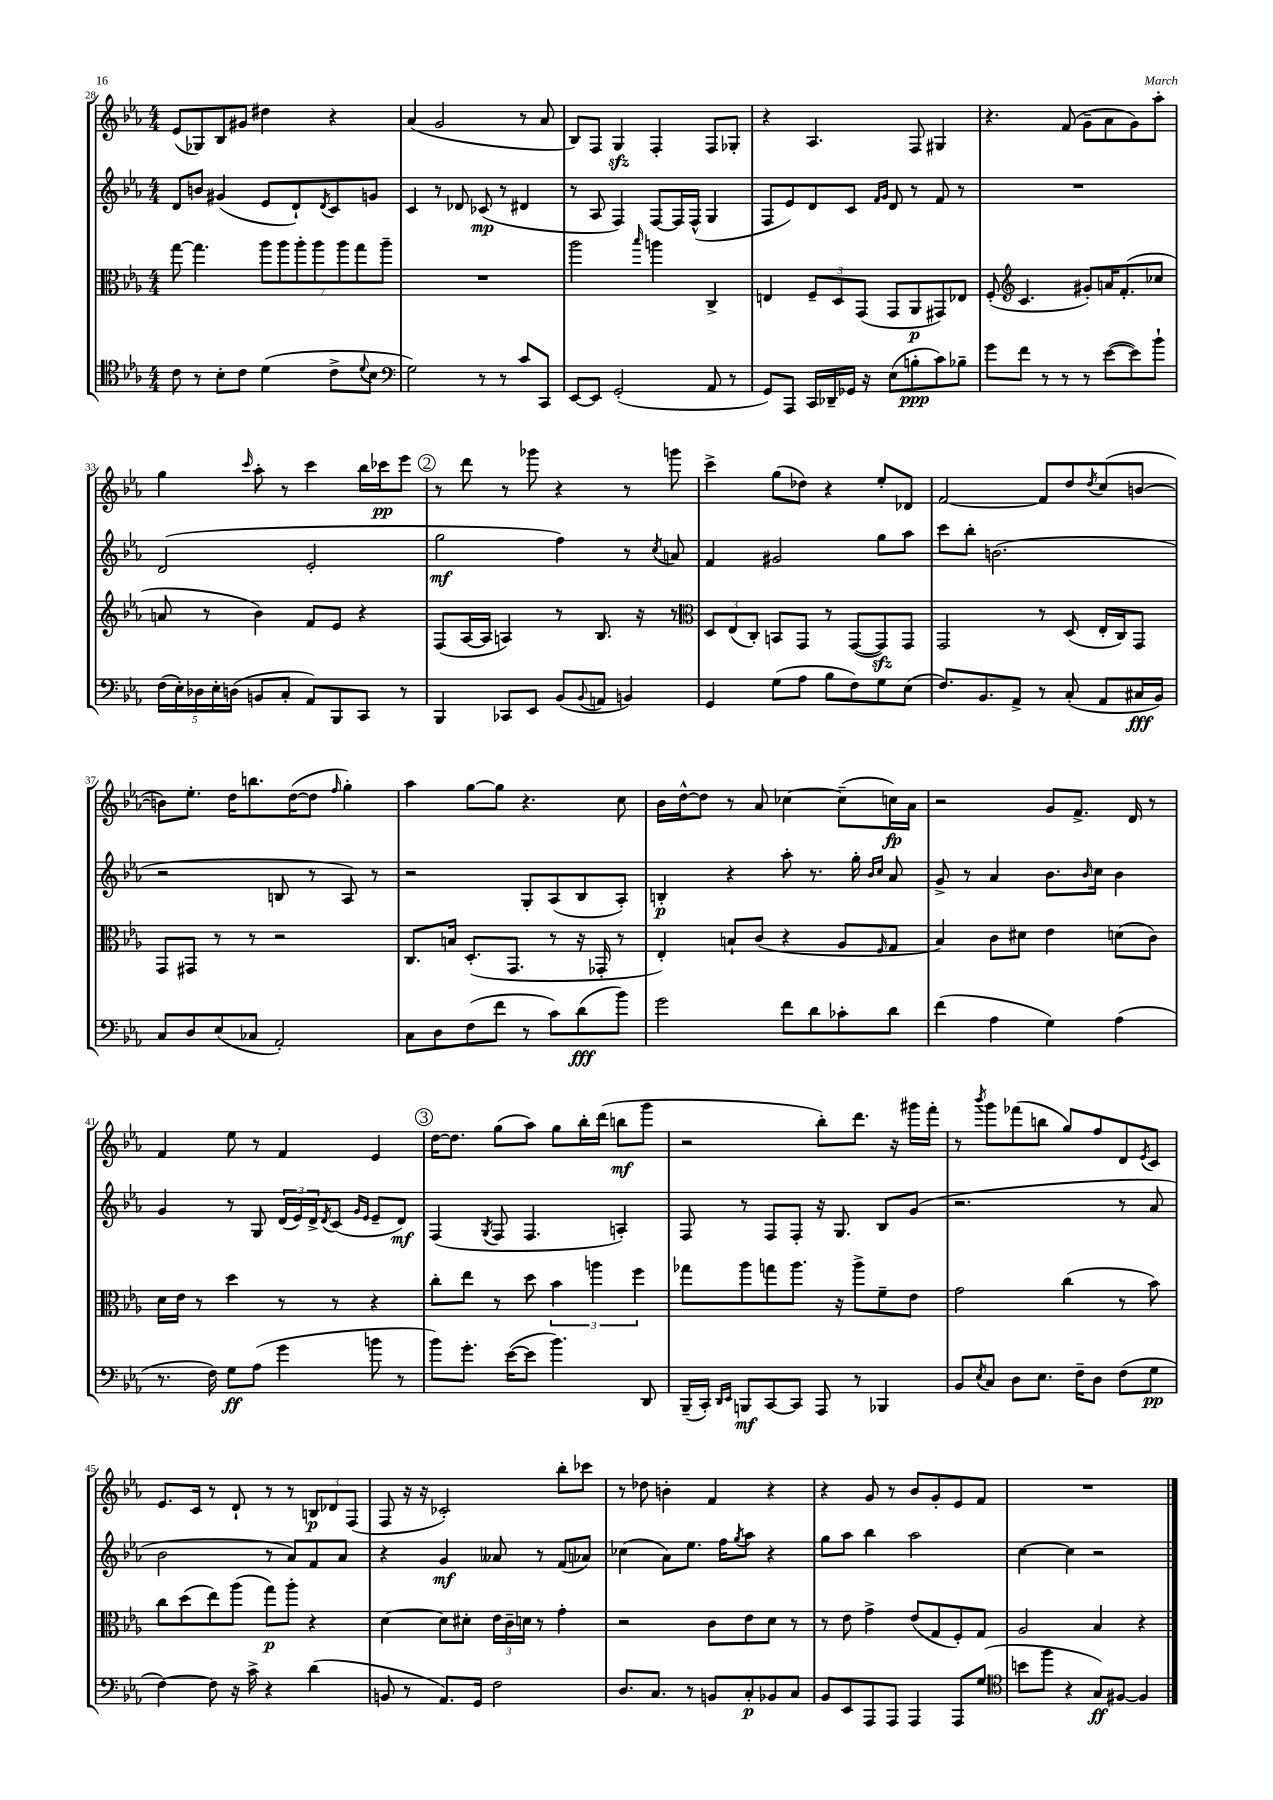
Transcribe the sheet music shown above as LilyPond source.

<<
\new StaffGroup <<
\new Staff = "s0" {
    \clef treble \key ees \major \numericTimeSignature \time 4/4
    ees'8( ges8) bes8 gis'8 dis''4 r4 |
    aes'4( g'2 r8 aes'8 |
    bes8) f8 g4\sfz f4-. f8 ges8-. |
    r4 aes4. f8 gis4 |
    r4. f'8( g'8-- aes'8 g'8) aes''8-. |
    g''4 \grace { c'''16 } aes''8-. r8 c'''4 bes''16 ces'''16\pp ees'''8 |
    \mark \markup { \circle "2" } r8 d'''8 r8 ges'''8 r4 r8 g'''8 |
    c'''4-> g''8( des''8) r4 ees''8-. des'8 |
    f'2~ f'8 d''8 \acciaccatura { d''8 } c''8( b'8~ |
    b'8) ees''8.-. d''16 b''8. d''16~( d''8 \grace { f''16 } g''4-.) |
    aes''4 g''8~ g''8 r4. c''8 |
    bes'16 d''16~-^ d''8 r8 aes'8 ces''4~ ces''8--( c''16\fp) aes'16 |
    r2 g'8 f'8.-> d'16 r8 |
    f'4 ees''8 r8 f'4 ees'4 |
    \mark \markup { \circle "3" } d''16~ d''8. g''8( aes''8) g''8 bes''16-. d'''16( b''8\mf g'''8 |
    r2 bes''8-.) d'''8. r16 gis'''16 f'''16-. |
    r8 \acciaccatura { bes'''8 } g'''8 fes'''8( b''8 g''8) f''8 d'8 \acciaccatura { ees'8 } c'8 |
    ees'8. c'16 r8 d'8-! r8 r8 \tuplet 3/2 { b8\p des'8 f8( } |
    f8 r16 r16 ces'2-.) bes''8-. ces'''8 |
    r8 des''8 b'4-. f'4 r4 |
    r4 g'8 r8 bes'8 g'8-. ees'8 f'8 |
    R1 \bar "|." |
}
\new Staff = "s1" {
    \clef treble \key ees \major \numericTimeSignature \time 4/4
    d'8 b'8 gis'4( ees'8 d'8-!) \acciaccatura { d'8 } c'8 g'8 |
    c'4 r8 des'8 ces'8\mp( r8 dis'4 |
    r8 aes8 f4) f8~ f16 f16-^( g4 |
    f8 ees'8) d'8 c'8 \grace { f'16 g'16 } d'8 r8 f'8 r8 |
    R1 |
    d'2( ees'2-. |
    \mark \markup { \circle "2" } g''2\mf f''4) r8 \acciaccatura { c''8 } a'8 |
    f'4 gis'2 g''8 aes''8 |
    c'''8 bes''8-. b'2.( |
    r2 b8 r8 aes8) r8 |
    r2 g8-. aes8( bes8 aes8-.) |
    b4-.\p r4 aes''8-. r8. g''16-. \grace { bes'16 c''16 } aes'8 |
    g'8-> r8 aes'4 bes'8. \grace { bes'16 } c''16 bes'4 |
    g'4 r8 g8 \tuplet 3/2 { d'16( ees'16) d'16-> } \acciaccatura { d'8 } c'8( \grace { g'16 ees'16 } ees'8-- d'8\mf) |
    \mark \markup { \circle "3" } f4( \acciaccatura { g8 } f8 f4. a4-.) |
    f8 r8 f8 f8-. r16 g8. bes8 g'8( |
    r2. r8 aes'8 |
    bes'2 r8 aes'8) f'8 aes'8 |
    r4 g'4\mf aeses'8 r8 f'8( aes'8) |
    ces''4( aes'8) ees''8. f''16 \acciaccatura { g''8 } aes''8 r4 |
    g''8 aes''8 bes''4 aes''2 |
    c''4~ c''4 r2 \bar "|." |
}
\new Staff = "s2" {
    \clef alto \key ees \major \numericTimeSignature \time 4/4
    g''8~ g''4. \tuplet 7/4 { aes''8 aes''8 aes''8-. aes''8 aes''8 g''8 aes''8-- } |
    R1 |
    aes''2 \grace { bes''16 } a''4 c4-> |
    e4 \tuplet 3/2 { f8-- d8 g,8( } g,8 aes,8\p gis,8) ees8 |
    f8-.( \clef treble c'4. gis'8-.) a'16 f'8.-.( ces''8 |
    a'8 r8 bes'4) f'8 ees'8 r4 |
    \mark \markup { \circle "2" } f8( aes16~ aes16 a4) r8 bes8. r16 r8 |
    \clef alto \tuplet 3/2 { d8 ees8( c8-.) } b,8 g,8 r8 g,8~( g,8\sfz) g,8 |
    g,2 r8 d8( ees16-. c16) g,8 |
    g,8 gis,8 r8 r8 r2 |
    c8. b16 d8.-.( g,8. r8 r16 ges,16-. r8 |
    ees4-.) b8-! c'8( r4 aes8 \grace { f16 } g8 |
    bes4) c'8 dis'8 ees'4 d'8( c'8) |
    d'16 ees'16 r8 d''4 r8 r8 r4 |
    \mark \markup { \circle "3" } c''8-. ees''8 r8 d''8 \tuplet 3/2 { bes'4 a''4 f''4 } |
    ges''8 aes''8 g''8 aes''8. r16 aes''8-> f'8-- ees'8 |
    g'2 c''4( r8 bes'8) |
    c''8 d''8( ees''8) aes''8( g''8\p) aes''8-. r4 |
    d'4~ d'8 dis'8-. \tuplet 3/2 { ees'16 c'16-- d'16 } r8 g'4-. |
    r2 c'8 ees'8 d'8 r8 |
    r8 ees'8 g'4-> ees'8( g8 f8-.) g8 |
    aes2 bes4 r4 \bar "|." |
}
\new Staff = "s3" {
    \clef tenor \key ees \major \numericTimeSignature \time 4/4
    c'8 r8 bes8-. c'8 d'4( c'8-> \appoggiatura { d'8 } bes8 |
    \clef bass g2) r8 r8 c'8 c,8 |
    ees,8~ ees,8 g,2-.( aes,8 r8 |
    g,8) aes,,8 c,16 des,16-- ges,16 r16 ees8( b8-.\ppp c'8) bes8-- |
    g'8 f'8 r8 r8 r8 ees'8~( ees'8) bes'8-! |
    \tuplet 5/4 { f16( ees16-.) des16 ees16-. d16( } b,8 c8-. aes,8) bes,,8 c,8 r8 |
    \mark \markup { \circle "2" } bes,,4 ces,8 ees,8 bes,8( \appoggiatura { bes,8 } a,8 b,4) |
    g,4 g8( aes8 bes8 f8) g8 ees8( |
    f8.) bes,8. aes,8-> r8 c8-.( aes,8 cis16\fff bes,16) |
    c8 d8 ees8( ces8 aes,2-.) |
    c8 d8 f8( f'8 r8 c'8) d'8\fff( bes'8) |
    g'2 f'8 d'8 ces'8-. d'8 |
    f'4( aes4 g4) aes4( |
    r8. f16) g8\ff aes8( g'4 b'8 r8 |
    \mark \markup { \circle "3" } bes'8) g'8.-. ees'16~( ees'8 bes'4.) d,8 |
    bes,,16--( c,16-.) \grace { d,16 ees,16 } b,,8\mf c,8~ c,8 aes,,8 r8 bes,,4 |
    bes,8 \acciaccatura { ees8 } c8 d8 ees8. f16-- d8 f8( g8\pp |
    f4~) f8 r16 c'16-> r4 d'4( |
    b,8 r8 aes,8.) g,16 f2 |
    d8. c8. r8 b,8 c8-.\p bes,8 c8 |
    bes,8 ees,8 aes,,8 aes,,8 aes,,4 aes,,8 g8( |
    \clef tenor b'8 f''8 r4 g8\ff) fis8~ fis4 \bar "|." |
}
>>
>>
\layout { \context { \Score currentBarNumber = #28 } }
